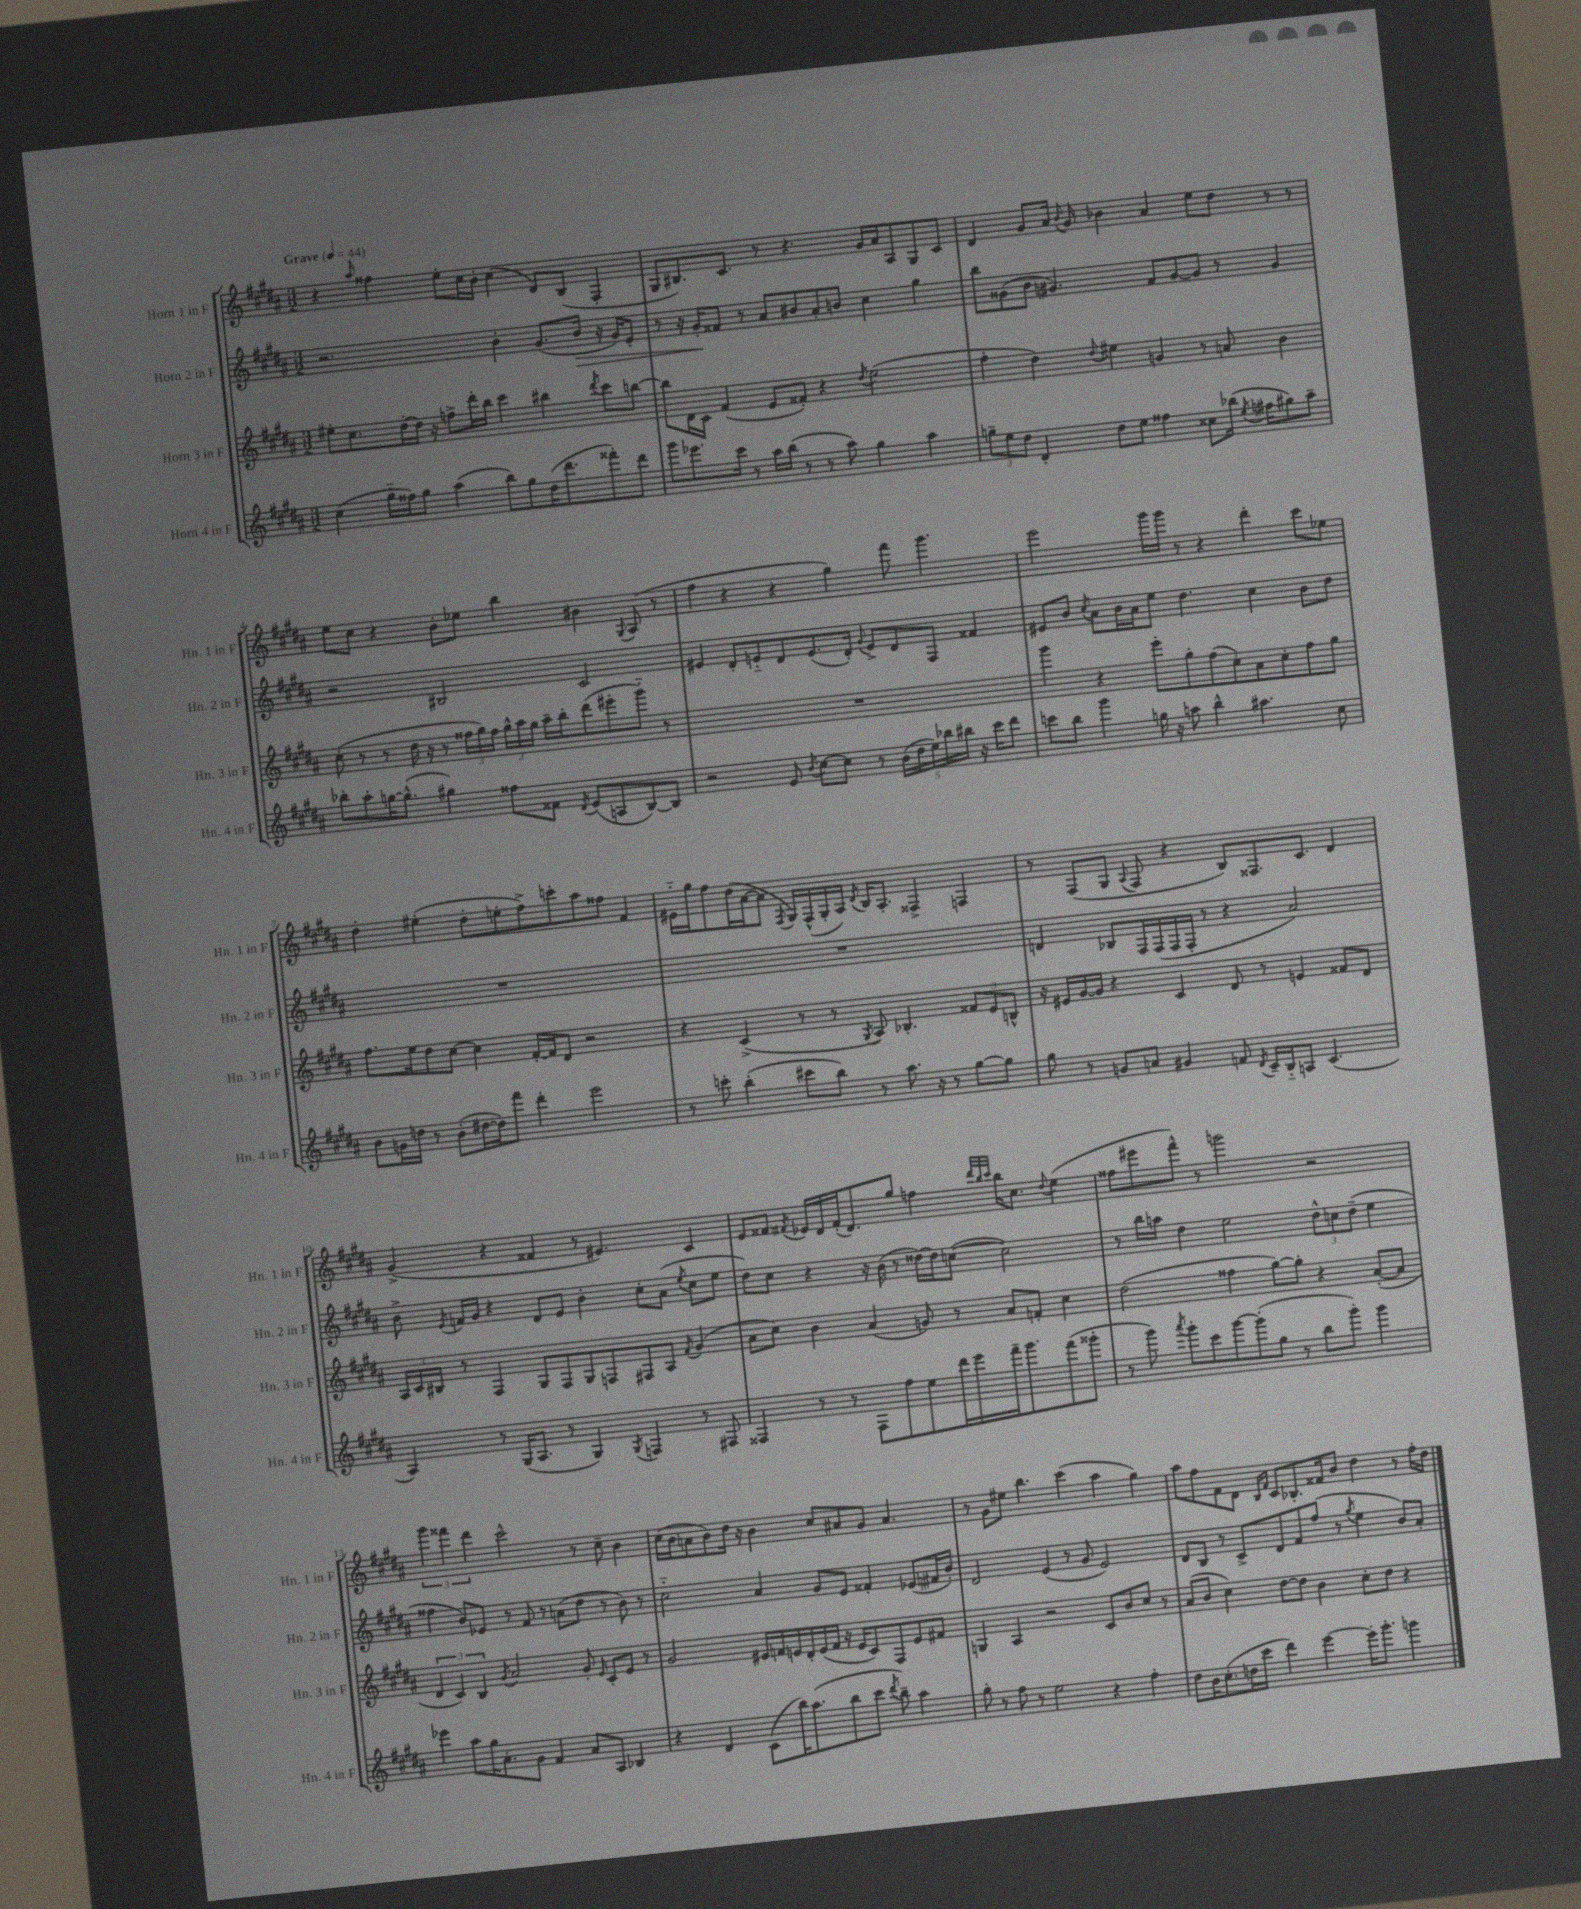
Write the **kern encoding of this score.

**kern	**kern	**kern	**dynam	**kern
*part4	*part3	*part2	*part2	*part1
*staff4	*staff3	*staff2	*staff2	*staff1
*I"Horn 4 in F	*I"Horn 3 in F	*I"Horn 2 in F	*	*I"Horn 1 in F
*I'Hn. 4 in F	*I'Hn. 3 in F	*I'Hn. 2 in F	*	*I'Hn. 1 in F
*clefG2	*clefG2	*clefG2	*	*clefG2
*k[f#c#g#d#a#]	*k[f#c#g#d#a#]	*k[f#c#g#d#a#]	*	*k[f#c#g#d#a#]
*M3/2	*M3/2	*M3/2	*	*M3/2
*MM44	*MM44	*MM44	*	*MM44
=1	=1	=1	=1	=1
!	!	!	!	!LO:TX:a:B:t=Grave
(4cc#\	8ee#X'\L	2.r	.	4r
.	8.cc#\	.	.	.
.	.	.	.	16qqaa#/
16gg#\LL	.	.	.	4ff##X\
16ff##X\J)	[16dd#'\L	.	.	.
8gg#\J	16dd#\JJ]	.	.	.
.	16r	.	.	.
(4aa#\	8ffn^\L	.	.	8ee'\L
.	16ddd#'\L	.	.	16cc#\L
.	16bb\JJ	.	.	16b'\JJ
8bb\L)	4ccc#\	4b'\	.	(4cc#\
8gg#\	.	.	.	.
(16dd#\K	4bb#X\	(8.g#/L	.	8d#/L)
8.ddd#\	.	.	.	.
.	.	.	.	(8B/J
!	!	!	!LO:HP:b	!
.	.	16b/Jk	>	.
.	8qddd#/	.	.	.
8fff##X'\)	8ccc#\L	16r	.	4F#'/
.	.	16g#/KL)	.	.
8ddd#\J	[8bbn\J	8e'/J	.	.
=2	=2	=2	=2	=2
8ggg#\L	8bb\L]	8r	.	8G#/L
8.eee-X\	16d#\L	16r	.	8.B#X/)
.	16c#\JJ	16g#'/KL	.	.
.	(4f#/	8f##X/J	]	.
16ccc#\Jk	.	.	.	8.c#/J
8r	.	8r	.	.
16aa#\LL	8e/L	8a#/L	.	8r
(16bb\JJ	.	.	.	.
8r	8f##X'/J)	8b#X/	.	4.r
8r	4r	8a#'/	.	.
8aa#\)	.	8bn/J	.	.
.	8qdd#/	.	.	.
4gg#\	(2ee\	4cc#\	.	16g#/LL
.	.	.	.	16a#/J
.	.	.	.	8A#/
4aa#\	.	4gg#\	.	8G#/
.	.	.	.	8c#/J
=3	=3	=3	=3	=3
12ggn~\L	4ff#'\	8bb\L	.	4d#/
12ee\	.	.	.	.
.	.	(8g##X\	.	.
12dd#\J	.	.	.	.
4d#'/	4dd#\)	8b\J	.	8g#/L
.	.	4.g#X/)	.	16a#/Jk
.	.	.	.	8qqb/
.	.	.	.	16g#/
.	8qqdd#/	.	.	.
8dd#\L	4ee#X\	.	.	4b-X\
8ee\J	.	.	.	.
4ff##X\	4gn/	8f#/L	.	4a#/
.	.	[8g#/	.	.
8cc##X\L	8r	8g#/J]	.	8ee\L
(16bb-X\Jk	8an/	8r	.	8dd#\J
8qee/	.	.	.	.
16ff#X\KL	.	.	.	.
8gg#X\)	4b\	4g#/	.	8r
8aa#~\J	.	.	.	8r
!!LO:LB:g=z
=4	=4	=4	=4	=4
8bb-X'\L	(8cc#'\	2r	.	8ee\L
8aa#'\	8r	.	.	8cc#\J
[16ggn\K	8r	.	.	4r
(8.gg^^\J]	.	.	.	.
.	16dd#\	.	.	.
.	16r	.	.	.
4gg#X\)	8r	2B#X/	.	8b'\L
.	24ff##X\LL	.	.	8ee-X\J
.	24gg#\)	.	.	.
.	24ff##\JJ	.	.	.
8ff##X\L	24gg#^^\LL	.	.	4bb\
.	24aa#\	.	.	.
.	24gg#\JJ	.	.	.
8f##X\J	16aa#~\LL	.	.	.
.	16bb'\J	.	.	.
8qd#/	.	.	.	.
(8e/L	(8ddd#\	2c#/	.	4b#X\
8An/	8eee#X'\	.	.	.
.	.	.	.	8qqG#/
[8B/)	8ggg#\J)	.	.	(8A#/
8B/J]	8r	.	.	8r
=5	=5	=5	=5	=5
2r	1.r	4e#X/	.	4ff#\
.	.	8d#'/L	.	4r
.	.	8en/	.	.
8e/	.	8d#/	.	4r
8qb/	.	.	.	.
[8cc#\L	.	(8.e/	.	.
8cc#\J]	.	.	.	4gg#\)
.	.	16d#'/Jk)	.	.
.	.	8qqg#/	.	.
8r	.	8e^/L	.	.
(20b\LL	.	8d#/	.	8fff#\
20dd#\	.	.	.	.
20ee\)	.	.	.	.
.	.	8F#/J	.	4.ggg#\
20bb-X\	.	.	.	.
20bb#X\JJ	.	.	.	.
16r	.	4f##X/	.	.
16ccc#\KL	.	.	.	.
8ddd#\J	.	.	.	.
=6	=6	=6	=6	=6
8cccn\L	4ggg#\	8e#X/L	.	2eee\
8bb\J	.	8b/J	.	.
.	.	8qcc#/	.	.
4ggg#\	4r	8a#\L	.	.
.	.	16b\L	.	.
.	.	16a#\J	.	.
16ggn\	8eee'\L	8ee\J	.	16ggg#\LL
16r	.	.	.	16ggg#\JJ
8aan\	8gg#'\	4.dd#\	.	8r
4bb^^\	(8ff#\	.	.	4r
.	8cc#'\)	.	.	.
4.aa#X\	8a#\	4cc#\	.	4ddd#'\
.	8cc#'\	.	.	.
.	8ff#\	8b\L	.	8ccc#\L
8cc#\	8gg#\J	8dd#\J	.	8ee-X\J
!!LO:LB:g=z
=7	=7	=7	=7	=7
8b\L	8.ff#\L	1.r	.	4dd#'\
16gn\L	.	.	.	.
16ddn\JJ	16ee\k	.	.	.
8r	8dd#\	.	.	(4ee#X'\
(8b'\L	[8cc#\J	.	.	.
[16dd#X\L	4cc#\]	.	.	8dd#'\L
16dd#\J])	.	.	.	.
8fff#\J	.	.	.	8een'\
4ddd#'\	[16f#'/LL	.	.	8ff#^\)
.	16f#/J]	.	.	.
.	8d#/J	.	.	8cccn'\
2eee\	2r	.	.	8aa#\
.	.	.	.	8ff##X\J
.	.	.	.	4f#/
=8	=8	=8	=8	=8
8r	4r	1.r	.	16e#X\LL
.	.	.	.	16gg#\J
8cccn'\	.	.	.	8ff#\
(4bb'\	(4c#^/	.	.	(16dd#\L
.	.	.	.	[16a#\J
.	.	.	.	8a#\J]
.	.	.	.	8qF#/
8ccc#X\L	8r	.	.	16G#/LL)
.	.	.	.	(16F#^^/
8bb\J)	8r	.	.	16G#'/
.	.	.	.	16A#/JJ)
.	8qG#/	.	.	8qd#/
8r	8A#/)	.	.	16B/KL
.	.	.	.	8.A#'/J
8.aa#\	4.B-X'/	.	.	.
.	.	.	.	4F##X^/
16r	.	.	.	.
8r	.	.	.	.
[8gg#\L	12f##X/L	.	.	4Fn/
.	12e/	.	.	.
8gg#\J]	.	.	.	.
.	12Bn^^/J	.	.	.
=9	=9	=9	=9	=9
8gg#\	16r	4dn/	.	8r
.	16e#X/LL	.	.	.
8r	[16g#/	.	.	(8F#/L
.	16g#/JJ]	.	.	.
8gn/L	4r	8B-X/L	.	8G#/J
.	.	.	.	8qqA#/
8an/J	.	16F#/L	.	8F#/
.	.	(16F#/	.	.
4g#X/	4c#/	16F#/	.	4r
.	.	16F#'/JJ	.	.
.	.	8r	.	.
8fn/	8d#/	4r	.	8B/L)
8qd#/	.	.	.	.
16c#~/LL	8r	.	.	8.F##X/
16B/J	.	.	.	.
8An/J	4en/	2a#/)	.	.
.	.	.	.	8.c#/J
(4.c#/	.	.	.	.
.	8f##X/L	.	.	4d#/
.	8d#/J	.	.	.
!!LO:LB:g=z
=10	=10	=10	=10	=10
4A#/)	24A#/LL	8b^\	.	(4g#^/
.	24c#/	.	.	.
.	24B#X/JJ	.	.	.
.	.	8qe/	.	.
.	8r	16fn/LL	.	.
.	.	16g#/JJ	.	.
8r	4F#/	4r	.	4r
(16G#/KL	.	.	.	.
8.A#/J	.	.	.	.
.	8G#/L	8d#/L	.	4f##X/
8r	8F#/	8e/J	.	.
4G#/)	8G#/	4b'\	.	8r
.	8Fn/	.	.	4.e#X/)
8qG#/	.	.	.	.
4Fn/	8F#X/	8cc#'\L	.	.
.	8A#/J	(8a#\J	.	.
.	8qf#/	8qee/	.	.
8r	(4g#/	8cc#\L	.	4c#/
8F#X/	.	8ee\J	.	.
=11	=11	=11	=11	=11
4F##X/	8a#\L	8dd#\L)	.	8e/L
.	8cc#\J)	8cc#\J	.	8f##X/J
.	.	.	.	8qf#X/
8r	4b\	4r	.	16e-X/LL
.	.	.	.	16d#/
8r	.	.	.	(16f#'/J
.	.	.	.	8.d#/)
8F##\L	(4a#/	16r	.	.
.	.	(16b\	.	.
8ff#\	.	8r	.	8gg#/J
8ee\	8gn/)	[16dd##X\LL)	.	4ffn\
.	.	16dd##\J]	.	.
16ddd#\L	8r	([8ccn\J	.	.
16eee\	.	.	.	.
.	.	.	.	32qqddd#/LLL
.	.	.	.	32qqbb/
.	.	.	.	32qqccc#/JJJ
16fff#~\J	8a#/L	2cc\])	.	16bb\KL
8.ggg#\	.	.	.	8.cc#\J
.	8fn'/J	.	.	.
.	.	.	.	8qqdd#/
(8fff#\	4cc#\	.	.	(4ee\
8ggg##X'\J	.	.	.	.
=12	=12	=12	=12	=12
8r	(2dd#\	8r	.	8ff##X\L
8ggg#\)	.	16bb\LL	.	8eee#X\
.	.	16aan\JJ	.	.
8qaaa#/	.	.	.	.
8ggg#'\L	.	4dd#\	.	8fff#^^\J)
8ccc#\	.	.	.	8r
[8ggg#\	4ff##X\	2ee\	.	2gggn\
(8ggg#'\]	.	.	.	.
8gg#\J	[8gg#\L)	.	.	.
8r	8gg#'\J]	.	.	.
8bb\L	4r	12dd#^^\L	.	2r
.	.	12ccn\	.	.
8ggg#'\J)	.	.	.	.
.	.	(12dd#~\J	.	.
4ggg#\	([8a#'/L	4ee\	.	.
.	8a#/J]	.	.	.
!!LO:LB:g=z
=13	=13	=13	=13	=13
4eee-X\	6d#/	4ff##X\	.	6ggg#\
.	6c#/)	.	.	6fff##X\
8aa#\L	.	8b/L)	.	.
.	6B/	.	.	6ddd#\
16gg#\K	.	8e-X/J	.	.
8.a#'\	.	.	.	.
.	8qg#/	.	.	.
.	2a#/	8r	.	2ccc#^^\
8g#\J	.	8f#/	.	.
4f#/	.	8r	.	.
.	.	(8an\L	.	.
8a#/L	8g#'/	8dd#\J	.	8r
.	16qqe/	.	.	.
8A#/J	8c#'/L	8r	.	8cc#~\
4B-X/	8e/J	8b\)	.	4b\
.	8r	8r	.	.
=14	=14	=14	=14	=14
4r	2g#/	2cc#\	.	(16cc#\LL
.	.	.	.	16b\J
.	.	.	.	8an\
4d#/	.	.	.	8b\)
.	.	.	.	16dd#\Jk
.	.	.	.	16r
(8c#\L	16e#X/LL	4a#/	.	4b\
.	16fn/	.	.	.
16bb\K)	16en/	.	.	.
(8.aa#\	16d#'/	.	.	.
.	(16e/	8g#/L	.	8cc#/L
.	16f/JJ	.	.	.
8bb\	16r	8e/J	.	8a#X/
.	16e/KL	.	.	.
8ccc#\J	8c#/)	4f##X'/	.	8g#/J
8qddd#/	.	.	.	.
8bb~\)	8F#/	.	.	4.a#/
4aa#\	8e/	(8e-X/L	.	.
.	8f#X/J	16f#X/L	.	.
.	.	16b'/JJ)	.	.
=15	=15	=15	=15	=15
8gg#'\	4Gn/	2d#/	.	8r
8r	.	.	.	8g#\L
8ff#\	4A#/	.	.	8ee#X\J
8r	.	.	.	4.bb\
2ee\	2r	(4e/	.	.
.	.	8r	.	(4ccc#\
.	.	8g#/	.	.
4r	8c#/L	2e/)	.	4aa#\
.	8b/	.	.	.
4ff#'\	8cc#/J	.	.	4gg#\)
.	8r	.	.	.
=16	=16	=16	=16	=16
8dd#\L	(8a#/L	8d#/L	.	8aa#\L
16b\K	8b/J	8B/J	.	8ff#\
(8.cc#'\	.	.	.	.
.	4cc#\)	8r	.	8f#\
16ddn\L	.	8c#^/L	.	8d#\J
16ccc#\JJ	.	.	.	.
.	.	.	.	16qqB/LL
.	.	.	.	16qqf#/JJ
4ddd#\)	[8dd#\L	8d#/	.	8c#/L
.	8dd#\J]	8f#/	.	8.B-X'/
[4eee\	4b\	(8ff#/J	.	.
.	.	.	.	16f##X/k
.	.	8r	.	8b/J
.	.	8qgg#/	.	.
16eee'\KL]	8cc#'\L	4ee\	.	4dd#\
8.ggg#'\J	.	.	.	.
.	8dd#\J	.	.	.
4gggn\	4r	8b/L)	.	8r
.	.	8a#'/J	.	16ff#'\LL
.	.	.	.	16dd#\JJ
==	==	==	==	==
*-	*-	*-	*-	*-
